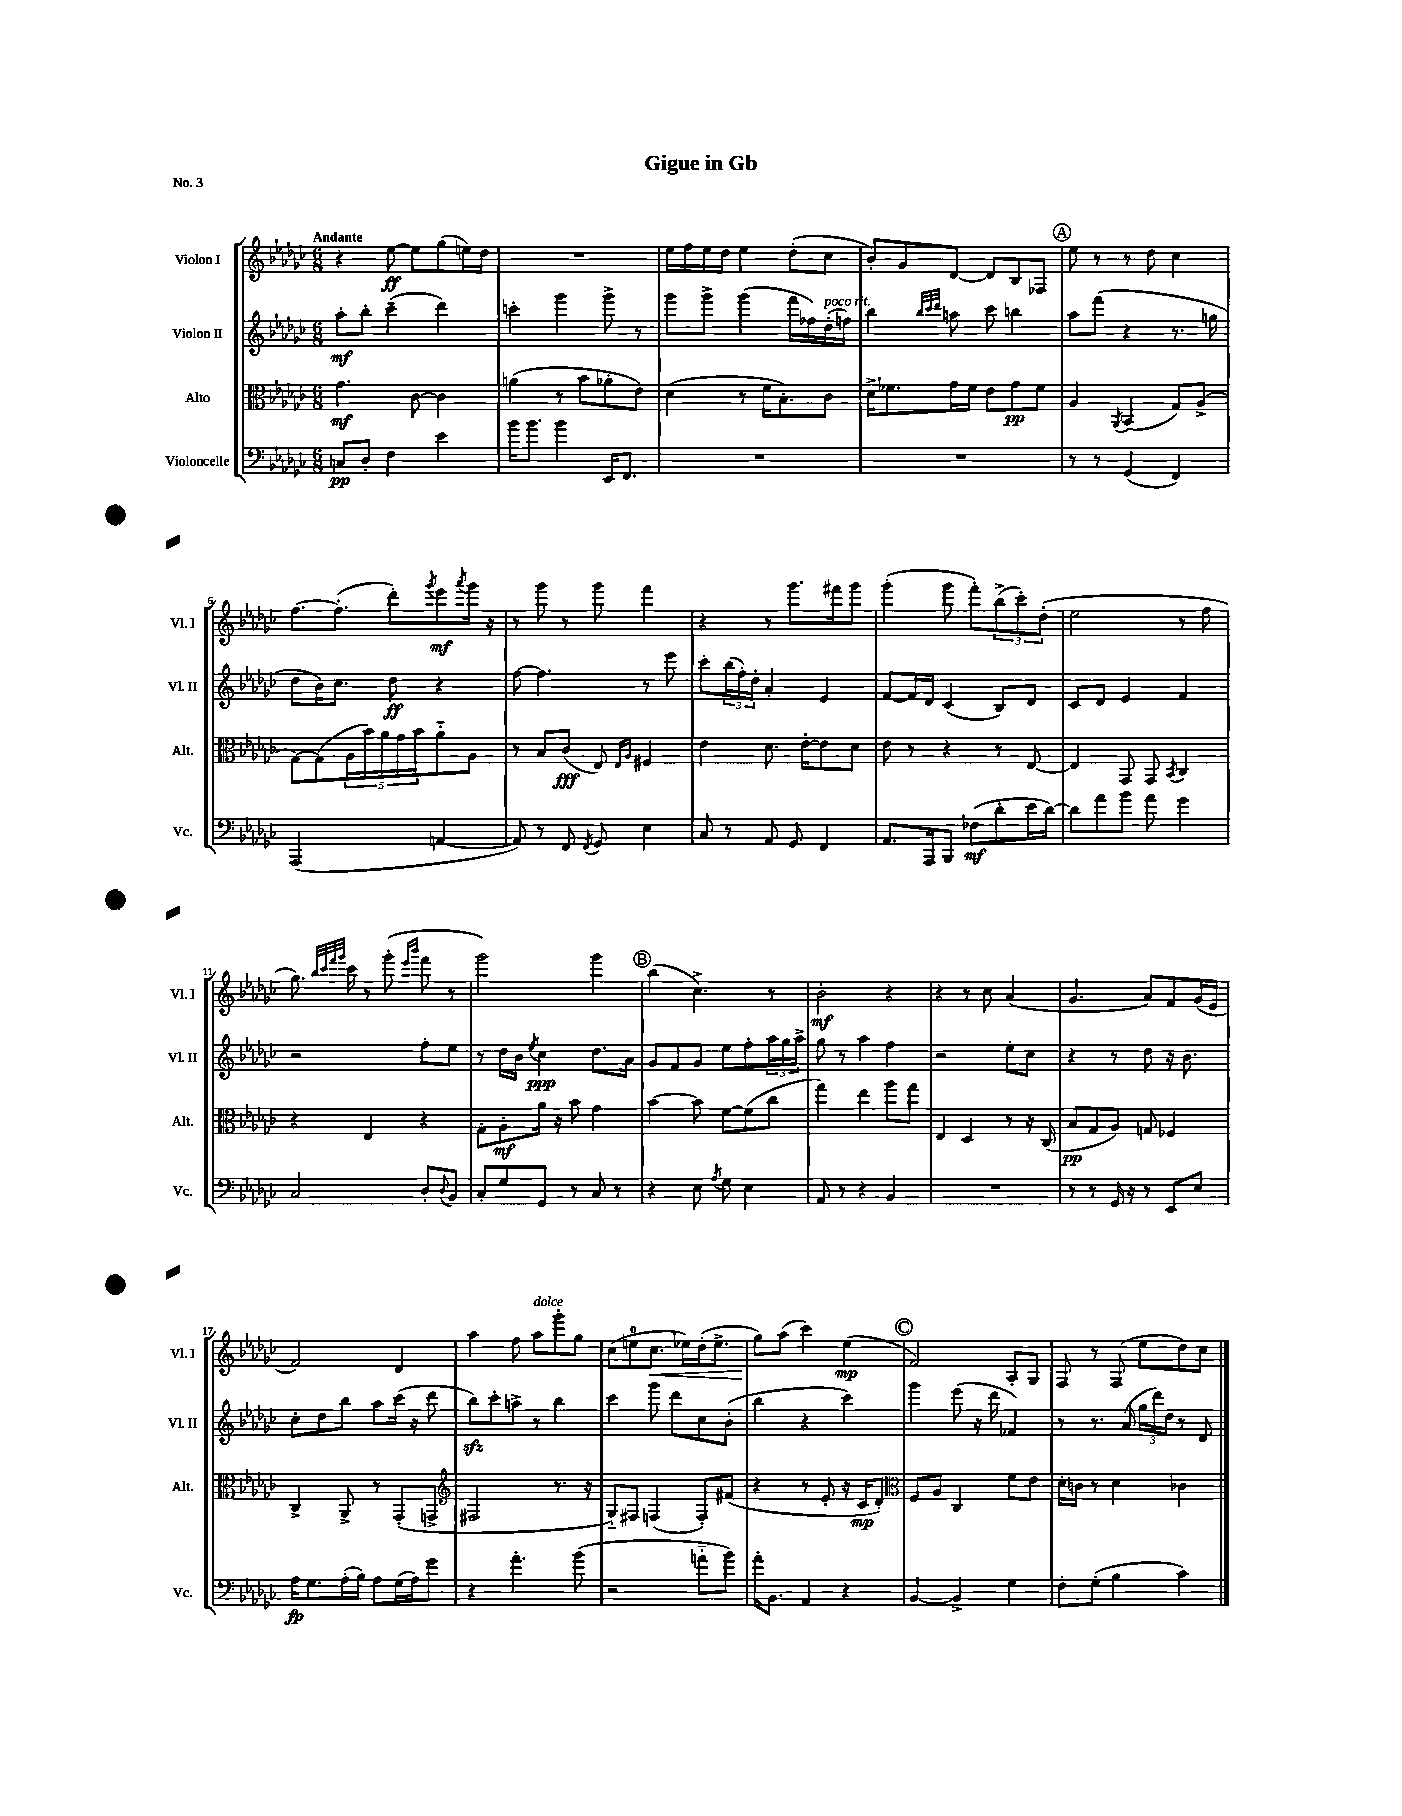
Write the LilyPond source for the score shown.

\header { title = "Gigue in Gb" piece = "No. 3" }
<<
\new StaffGroup <<
\new Staff = "s0" \with { instrumentName = "Violon I" shortInstrumentName = "Vl. I" } {
    \clef treble \key ges \major \numericTimeSignature \time 6/8 \tempo "Andante"
    r4 ees''8~\ff ees''8 ges''8( e''16) des''16 |
    R2. |
    ees''16 f''16 ees''16 des''16 ees''4 des''8-.( ces''8 |
    bes'8-.) ges'8 des'8~ des'8 bes8 fes8 |
    \mark \markup { \circle "A" } ees''8 r8 r8 des''8 ces''4 |
    f''8.~ f''8.-.( des'''8-.) \acciaccatura { ges'''8 } ees'''8\mf \acciaccatura { aes'''8 } ges'''16 r16 |
    r8 ges'''8 r8 ges'''8 f'''4 |
    r4 r8 ges'''8. fis'''16 ges'''8 |
    ges'''4-.( ges'''8 f'''8-.) \tuplet 3/2 { bes''8->( ces'''8-.) des''8-.( } |
    ees''2 r8 f''8 |
    ges''8.) \grace { bes''32 ces'''32 f'''32 ges'''32 } ces'''16 r8 ges'''8-.( \grace { ees'''16 bes'''16 } f'''8 r8 |
    ges'''2) ges'''4 |
    \mark \markup { \circle "B" } bes''4( ces''4.->) r8 |
    bes'2-.\mf r4 |
    r4 r8 ces''8 aes'4( |
    ges'4. aes'8) f'8 ges'16( ees'16 |
    f'2) des'4 |
    aes''4 f''8 aes''8^\markup { \italic "dolce" } ges'''8-. ges''8 |
    ces''8( e''8-0 ces''8.\< ees''16) des''16-.( ees''8.-> |
    ges''8\!) aes''8( ces'''4) ees''4\mp( |
    \mark \markup { \circle "C" } f'2) aes8-. ges8 |
    f8 r8 f8( ees''8 des''8) ces''8 \bar "|." |
}
\new Staff = "s1" \with { instrumentName = "Violon II" shortInstrumentName = "Vl. II" } {
    \clef treble \key ges \major \numericTimeSignature \time 6/8
    aes''8-.\mf bes''8-. ces'''4--( des'''4) |
    c'''4-. ges'''4 ges'''8-> r8 |
    ges'''8 ges'''8-> ges'''4( f'''16 fes''16) des''16-.^\markup { \italic "poco rit." }( f''16) |
    bes''4 \grace { bes''32 ces'''32 des'''32 } a''8 ces'''8 b''4 |
    \mark \markup { \circle "A" } aes''8 f'''8( r4 r8. g''16 |
    des''8 bes'16) ces''8. des''8\ff r4 |
    f''8~ f''4. r8 ees'''8 |
    ces'''8-. \tuplet 3/2 { bes''16( f''16-.) des''16-. } aes'4-. ees'4 |
    f'8~ f'16 des'16 ces'4( bes8) des'8 |
    ces'8 des'8 ees'4 f'4 |
    r2 f''8-. ees''8 |
    r8 des''16 bes'16 \acciaccatura { ees''8 } ces''4\ppp des''8. aes'16 |
    \mark \markup { \circle "B" } ges'8 f'8 ges'8 ees''8 f''8-. \tuplet 3/2 { aes''16 ges''16 aes''16-> } |
    ges''8 r8 aes''4 f''4 |
    r2 ees''8-. ces''8 |
    r4 r8 des''8 r16 bes'8. |
    ces''8-. des''8 bes''8 aes''8 ces'''16( r16 des'''8 |
    bes''8\sfz) ces'''8-. a''8-> r8 bes''4 |
    ces'''4 ges'''8 des'''8 ces''8 bes'8-.( |
    bes''4 r4 ces'''4) |
    \mark \markup { \circle "C" } ges'''4 ees'''8( r16 des'''16 fes'4) |
    r8 r8. aes'16( \tuplet 3/2 { ges''16 des'''16) des''16 } r8 des'8 \bar "|." |
}
\new Staff = "s2" \with { instrumentName = "Alto" shortInstrumentName = "Alt." } {
    \clef alto \key ges \major \numericTimeSignature \time 6/8
    ges'4.\mf ces'8~ ces'4 |
    a'4( r8 bes'8 aes'8-. ees'8) |
    des'4( r8 f'16 bes8.-.) ces'8 |
    des'16-> fes'8. ges'16 fes'16 ees'8 ges'8\pp fes'8 |
    \mark \markup { \circle "A" } aes4 \acciaccatura { aes,8 } bes,4( ges8) aes8->( |
    ges8~) ges8( \tuplet 5/4 { aes16 bes'16) aes'16 ges'16 bes'16 } aes'8-_ aes8 |
    r8 bes8 ces'8\fff( ees8) \grace { ees16 aes16 } fis4 |
    ees'4 des'8. ees'16~-. ees'8 des'8 |
    ees'8 r8 r4 r8 ees8~ |
    ees4 ges,8 ges,8 \acciaccatura { bes,8 } ces4 |
    r4 ees4 r4 |
    ges8-. aes8-.\mf aes'16 r16 bes'8 ges'4 |
    \mark \markup { \circle "B" } bes'4~ bes'8 f'8~ f'8( ces''8 |
    ges''4) ees''4 aes''8 ges''8 |
    ees4 des4 r8 r16 ces16( |
    bes8\pp ges8 aes8) g8 fes4 |
    ces4-> aes,8-> r8 ges,8-.( g,8-> |
    \clef treble fis2 r8. r16 |
    ges8-_) fis8 f4( f8-.) fis'8( |
    r4 r8 ees'8-. r16 ces'16\mp des'8-.) |
    \mark \markup { \circle "C" } \clef alto f8 aes8 ces4 f'8 ees'8 |
    des'16-. c'16 r8 des'4 ces'4 \bar "|." |
}
\new Staff = "s3" \with { instrumentName = "Violoncelle" shortInstrumentName = "Vc." } {
    \clef bass \key ges \major \numericTimeSignature \time 6/8
    c8\pp des8-. f4 ees'4 |
    bes'16 bes'8. bes'4 ees,16 f,8. |
    R2. |
    R2. |
    \mark \markup { \circle "A" } r8 r8 ges,4( f,4) |
    aes,,2( a,4~ |
    a,8) r8 f,8 \acciaccatura { f,8 } ges,8 ees4 |
    ces8 r8 aes,8 ges,8 f,4 |
    aes,8. aes,,16 bes,,8 fes8\mf( des'8-. ees'16 des'16~) |
    des'8 aes'8 bes'8 aes'8 ges'4 |
    ces2 des8-. \appoggiatura { des8 } bes,8 |
    ces8-. ges8 ges,8 r8 ces8 r8 |
    \mark \markup { \circle "B" } r4 ees8 \acciaccatura { aes8 } ges8 ees4 |
    aes,8 r8 r4 bes,4 |
    R2. |
    r8 r8 ges,16 r16 r8 ees,8 ees8 |
    aes16\fp ges8. aes16-.( bes16) aes8 ges16( aes16) ges'8 |
    r4 aes'4.-. bes'8( |
    r2 a'8-_ bes'8) |
    aes'16-. bes,8. aes,4 r4 |
    \mark \markup { \circle "C" } bes,4~ bes,4-> ges4 |
    f8-. ges8-.( bes4 ces'4) \bar "|." |
}
>>
>>
